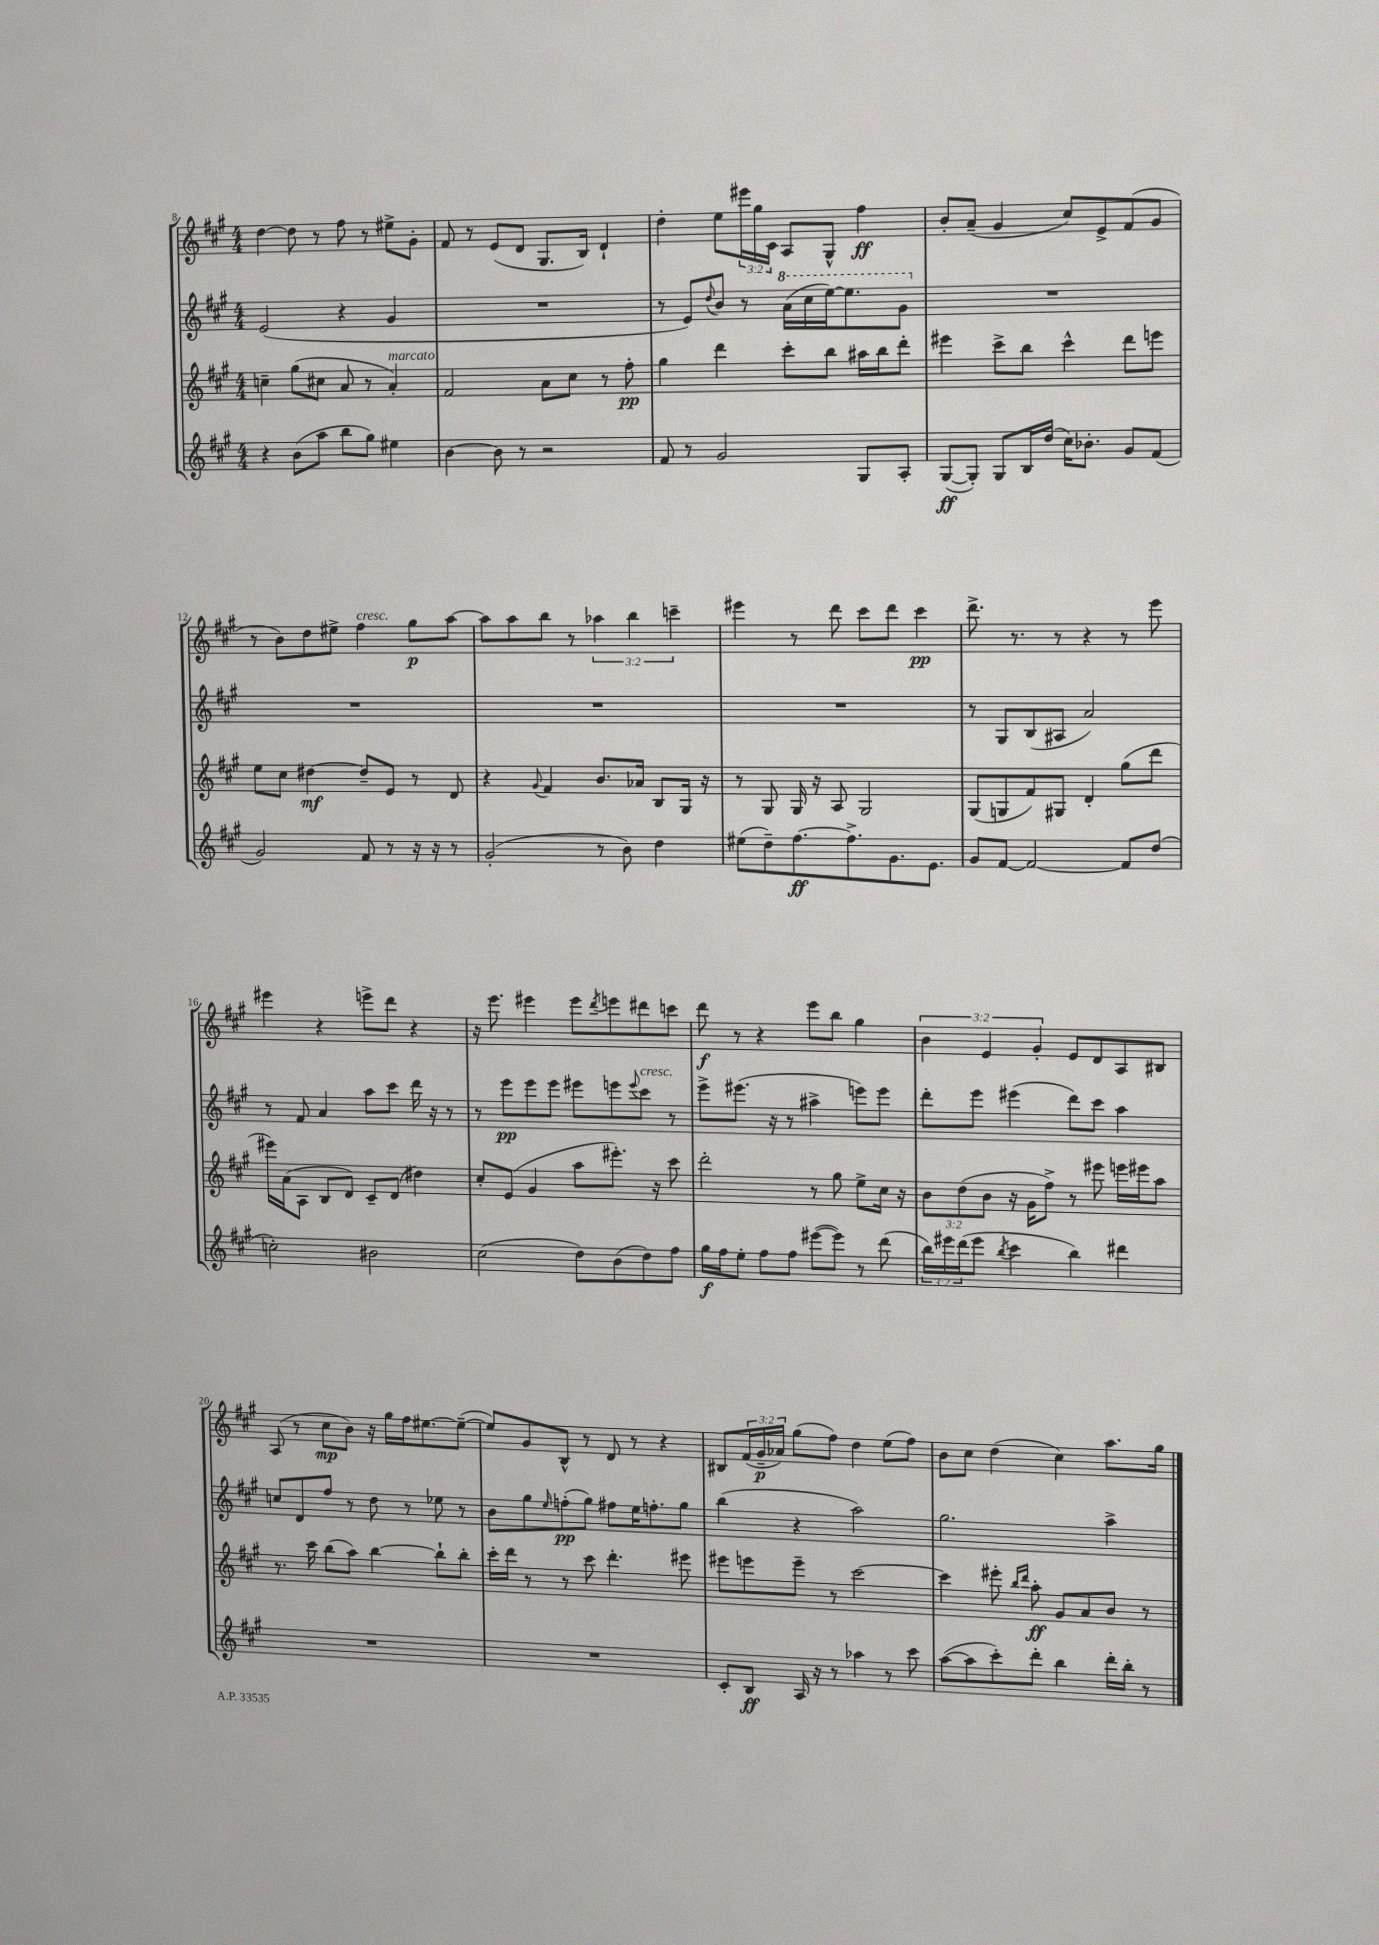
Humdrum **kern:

**kern	**kern	**kern	**kern
*staff4	*staff3	*staff2	*staff1
*clefG2	*clefG2	*clefG2	*clefG2
*k[f#c#g#]	*k[f#c#g#]	*k[f#c#g#]	*k[f#c#g#]
*M4/4	*M4/4	*M4/4	*M4/4
4r	4cc~\	(2e/	[4dd\
(8b\L	(8gg#\L	.	8dd\]
8aa\J	8cc#\J	.	8r
8bb\L	8a/	4r	8ff#\
8gg#\J)	8r	.	8r
4ee#\	4a'/)	4g#/	8ee#^\L
.	.	.	8g#'\J
=	=	=	=
[4b\	2f#/	1r	8f#/
.	.	.	8r
8b\]	.	.	(8e/L
8r	.	.	8d/J
2r	8a\L	.	8.G#/L
.	8cc#\J	.	.
.	.	.	16B/Jk)
.	8r	.	4d`/
.	8ff#'\	.	.
=	=	=	=
8f#/	4gg#\	8r	4dd'\
8r	.	8e/L)	.
.	.	8qqdd/	.
2g#/	4ddd\	8b/J	8ee\L
.	.	8r	24eee#\L
.	.	.	24gg#\
.	.	.	24c#\JJ
.	8ccc#'\L	(16aa\LL	8A/L
.	.	16ccc#\	.
.	8bb\J	[16eee\J)	8G#^^/J
.	.	8.eee\]	.
8G#/L	16aa#\LL	.	4ff#\
.	16bb\J	.	.
8A'/J	8ddd'\J	8gg#\J	.
=	=	=	=
([8G#/L	4eee#\	1r	8b'/L
8G#'/]J)	.	.	(8a~/J
8G#/L	8ccc#^\L	.	4g#/
16B/L	8bb\J	.	.
(16dd/JJ	.	.	.
16cc#\LK)	4ccc#^^\	.	8cc#/L)
8.b-'\J	.	.	.
.	.	.	8e^/
8g#/L	8ddd\L	.	(8f#/
(8f#/J	8eee\J	.	8g#/J
=	=	=	=
2g#/)	8ee\L	1r	8r
.	8cc#\J	.	8b\L)
.	[4dd#\	.	8dd\
.	.	.	8ee#^\J
8f#/	8dd#~/]L	.	4ff#\
8r	8e/J	.	.
16r	8r	.	8gg#\L
16r	.	.	.
8r	8d/	.	[8aa\J
=	=	=	=
(2g#'/	4r	1r	8aa\]L
.	.	.	8aa\
.	8qqg#/	.	.
.	4f#/	.	8bb\J
.	.	.	8r
8r	8.b/L	.	6aa-\
8b\)	.	.	.
.	.	.	6bb\
.	16a-/Jk	.	.
4dd\	8B/L	.	.
.	.	.	6ccc~\
.	16G#/Jk	.	.
.	16r	.	.
=	=	=	=
(8ee#\L	8r	1r	4eee#\
8dd~\)	8G#/	.	.
[8.ff#\	16G#/	.	8r
.	16r	.	.
.	8A/	.	8ddd\
8.ff#^\]	.	.	.
.	2G#/	.	8ccc#\L
8.g#\	.	.	8ddd\J
.	.	.	4ccc#\
8.e\J	.	.	.
=	=	=	=
8g#/L	(8G#/L	8r	8.ddd^\
[8f#/J	8G/	8G#/L	.
.	.	.	8.r
2f#/_	8f#/)	(8B/	.
.	8G#/J	8A#/J	8r
.	4d'/	2a/)	4r
8f#/]L	(8gg#\L	.	8r
(8dd/J	8ddd\J	.	8eee\
=	=	=	=
2cc'\)	16eee#\LL)	8r	4eee#\
.	(16a\J	.	.
.	8A\J	8f#/	.
.	8B/L	4a/	4r
.	8d/J)	.	.
2b#\	8c#~/L	8aa\L	8eee^\L
.	(8d/J	8ccc#\J	8ddd\J
.	4dd#\)	16ddd\	4r
.	.	16r	.
.	.	8r	.
=	=	=	=
(2cc#\	8cc#'/L	8r	16r
.	.	.	8.eee\
.	(8e/J	8eee\L	.
.	4g#/	8eee\	4eee#\
.	.	8eee\J	.
8dd\L)	8aa\L	8eee#\L	8eee#\L
.	.	.	8qddd/
(8b\	8.eee#'\J)	8eee\	8eee\
.	.	8qqeee/	.
8dd\)	.	8ccc#\J	8ddd#\
.	16r	.	.
8ff#\J	8ccc#\	8r	8ccc\J
=	=	=	=
16gg#\LL	2ddd'\	8eee^\L	8ddd\
16ff#\J	.	.	.
8ee'\J	.	(8.eee#\J	8r
8ff#\L	.	.	4r
.	.	16r	.
8ff#\J	.	8r	.
([8eee#\L	8r	4aa#^\	8eee\L
8eee#\]J)	8gg#\	.	8bb\J
8r	8ee^\L	8eee\L)	4gg#\
(8ddd\	16cc#\Jk	8eee\J	.
.	16r	.	.
=	=	=	=
24bb\LL)	12b\L	8ddd'\L	6b\
24eee#\	.	.	.
(24ddd\J	(12dd\	.	.
8eee#\J	.	8eee\J	.
.	12b\J	.	6e/
8qbb/	.	.	.
4ccc#\	16r	(4eee#\	.
.	16g#\LK	.	.
.	.	.	6g#'/
.	8ff#^\J)	.	.
4bb\)	8r	8ddd\L)	8e/L
.	8eee#\	8ccc#\J	8d/
4ddd#\	16eee\LL	4aa\	8A/
.	16eee#\J	.	.
.	8aa\J	.	8B#/J
=	=	=	=
1r	8.r	8cc/L	(8A/
.	.	8d/	8r
.	16ccc#\	.	.
.	(8bb\L	8ff#/J	8cc#\L
.	8aa\J)	8r	8b\J)
.	[4bb\	8dd\	16r
.	.	.	16gg#\LL
.	.	8r	16ff#\J
.	.	.	[8.ee#\
.	8bb`\]L	8ee-\	.
.	8bb'\J	8r	(8ee#~\_J
=	=	=	=
1r	16ccc#'\LL	8b\L	8ee#/]L)
.	16ddd\JJ	.	.
.	8r	8gg#\	8g#/
.	.	16qqee/	.
.	8r	(8ff'\	8B^^/J
.	8ccc#\	8gg#\J)	8r
.	4.ddd'\	8ff#\L	8d/
.	.	16ee\K	8r
.	.	8.ff'\	.
.	.	.	4r
.	8eee#\	8gg#\J	.
=	=	=	=
8c#'/L	8eee#\L	(4bb\	8B#/L
8B/J	8eee\	.	(24f#/L
.	.	.	24g#~/
.	.	.	24a-/JJ)
16A/	8eee~\J	4r	(8gg#\L
16r	.	.	.
8r	8r	.	8ff#\J)
4aa-\	[2ccc#\	2aa\)	4dd\
8r	.	.	(8ee\L
8ccc#\	.	.	8ff#\J)
=	=	=	=
([8aa\L	4ccc#\]	2.gg#\	8b\L
8aa\]	.	.	8cc#\J
8ccc#'\)	8eee#'\	.	(4dd\
.	16qqbb/LL	.	.
.	16qqddd/JJ	.	.
8ddd'\J	8aa'\	.	.
4bb\	8g#/L	.	4cc#\)
.	8a/	.	.
16ddd'\LL	8b/J	4aa^\	8.aa\L
16bb'\JJ	.	.	.
8r	8r	.	.
.	.	.	16gg#\Jk
==	==	==	==
*-	*-	*-	*-
